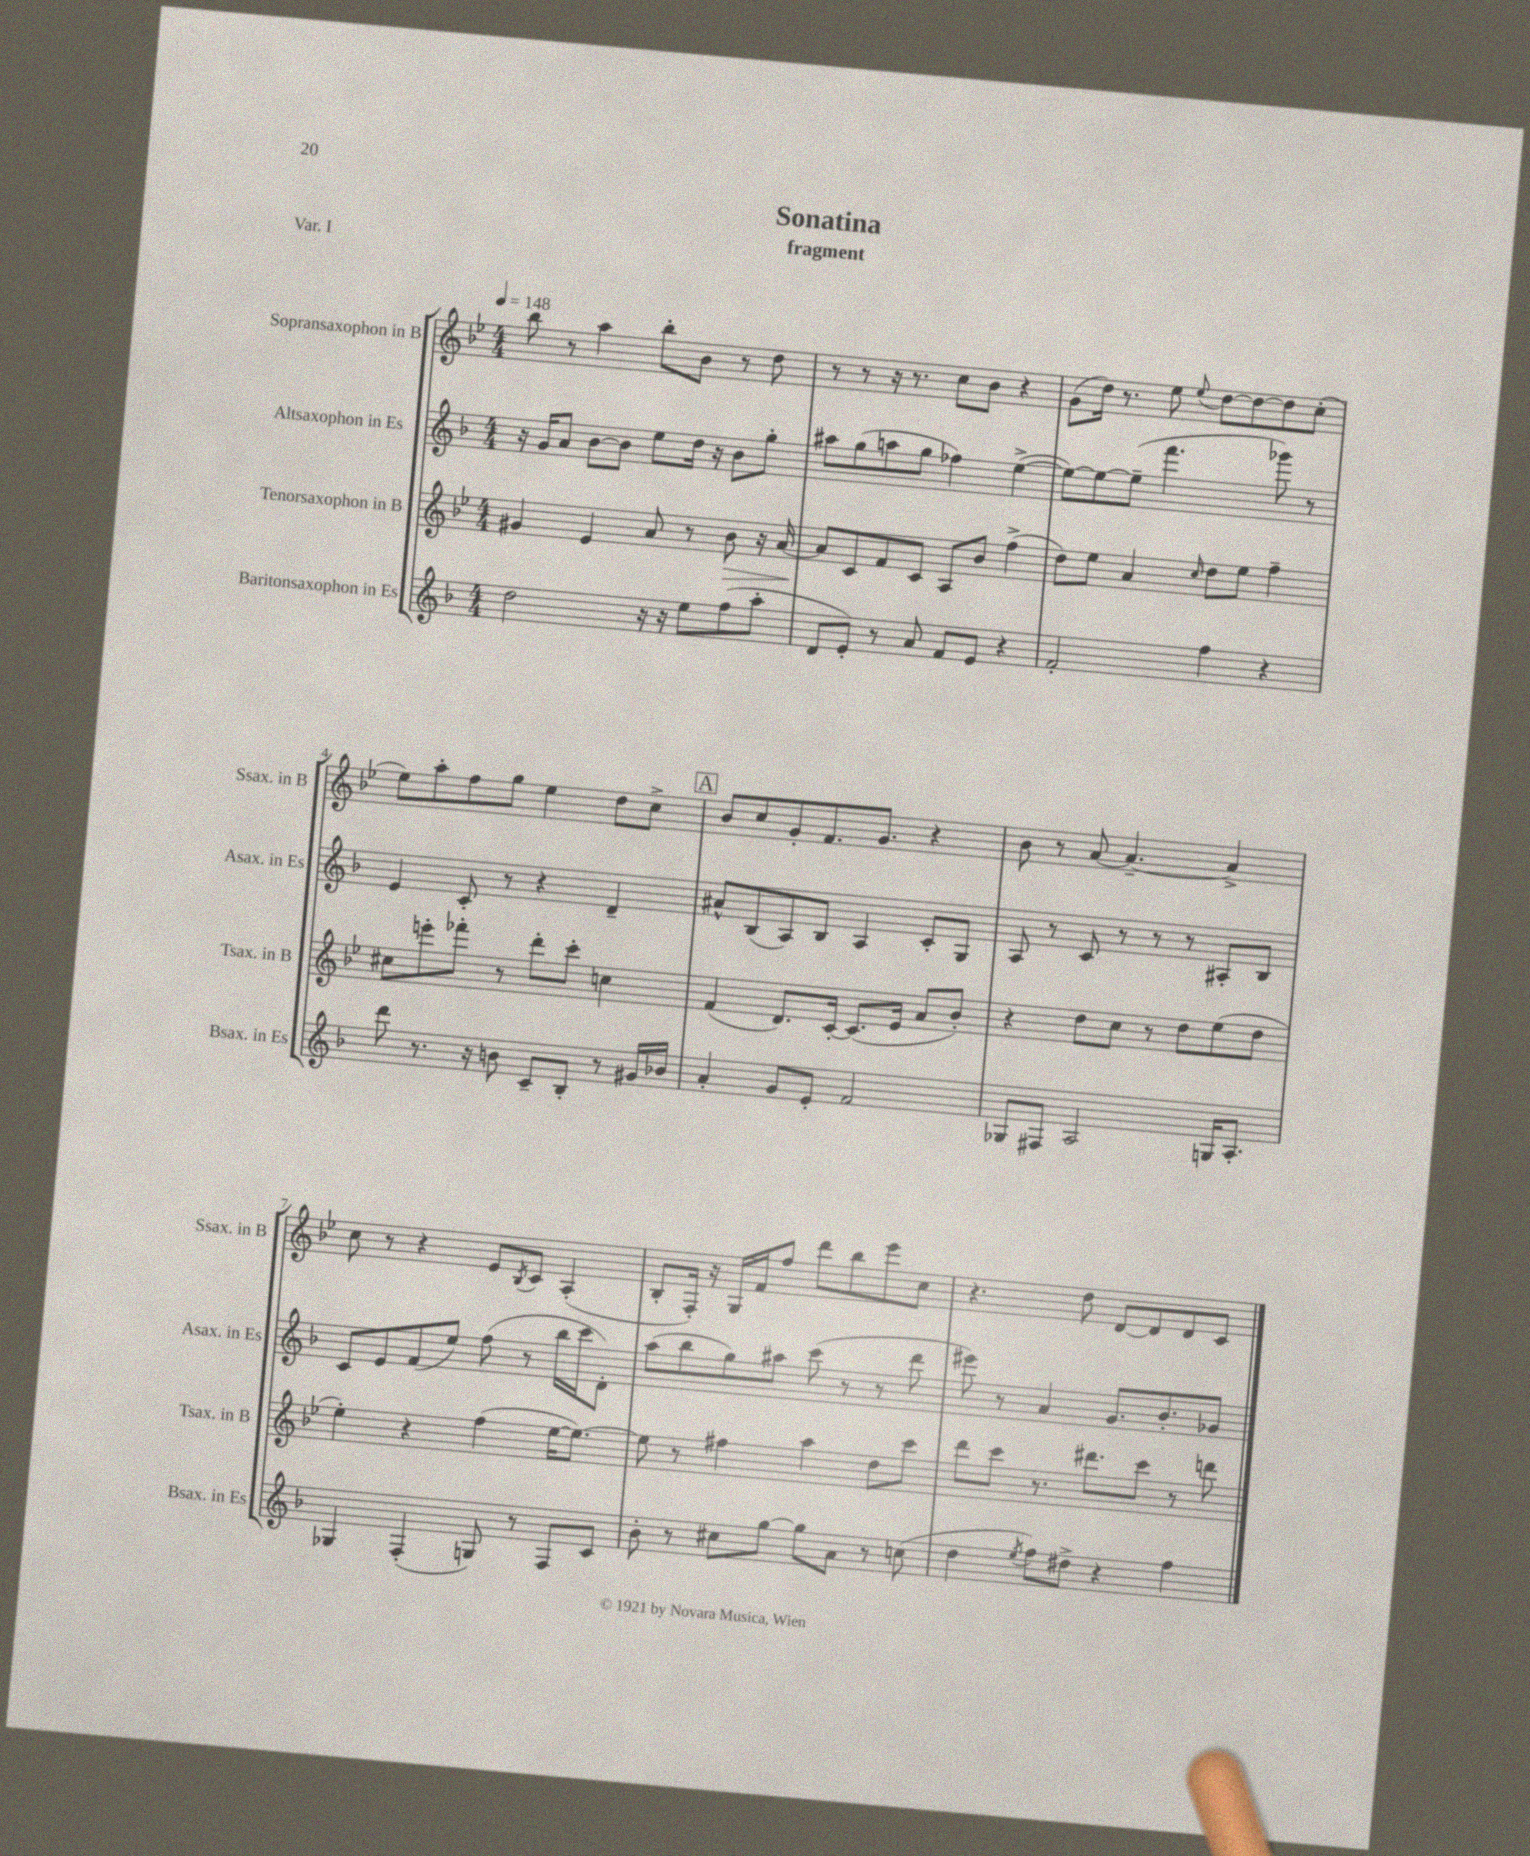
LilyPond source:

\header { title = "Sonatina" subtitle = "fragment" piece = "Var. I" }
<<
\new StaffGroup <<
\new Staff = "s0" \with { instrumentName = "Sopransaxophon in B" shortInstrumentName = "Ssax. in B" } {
    \clef treble \key bes \major \numericTimeSignature \time 4/4 \tempo 4 = 148
    bes''8 r8 a''4 bes''8-. bes'8 r8 d''8 |
    r8 r8 r16 r8. c''8 bes'8 r4 |
    g'8( d''16) r8. ees''8 \appoggiatura { ees''8 } d''8~ d''8~ d''8 c''8-.( |
    ees''8) a''8-. f''8 g''8 ees''4 d''8 c''8-> |
    \mark \markup { \box "A" } bes'8 c''8 g'8-. f'8. g'8. r4 |
    bes'8 r8 a'8~ a'4.~-- a'4-> |
    c''8 r8 r4 ees'8 \acciaccatura { bes8 } c'8 a4-.( |
    bes8-. f16-.) r16 g16 f'16 f''8 d'''8 bes''8 ees'''8 c''8 |
    r4. d''8 d'8~ d'8 d'8 c'8 \bar "|." |
}
\new Staff = "s1" \with { instrumentName = "Altsaxophon in Es" shortInstrumentName = "Asax. in Es" } {
    \clef treble \key f \major \numericTimeSignature \time 4/4
    r16 g'16 a'8 bes'8~ bes'8 e''8 d''16 r16 bes'8 g''8-. |
    ais''8 g''8( a''8 g''8 fes''4) e''4~->( |
    e''8~) e''8~ e''8--( f'''4. ges'''8) r8 |
    e'4 c'8-. r8 r4 d'4-- |
    \mark \markup { \box "A" } ais'8-^ bes8( a8) bes8 a4 c'8-. g8 |
    a8 r8 c'8 r8 r8 r8 ais8-. bes8 |
    c'8 e'8 f'8( e''8) f''8( r8 bes''16 c'''16 d'8-.) |
    a''8( bes''8 g''8) ais''8 c'''8( r8 r8 d'''8 |
    eis'''8) r8 a'4 g'8. bes'8.-. ges'8 \bar "|." |
}
\new Staff = "s2" \with { instrumentName = "Tenorsaxophon in B" shortInstrumentName = "Tsax. in B" } {
    \clef treble \key bes \major \numericTimeSignature \time 4/4
    gis'4 ees'4 a'8 r8 bes'8\> r16 a'16~ |
    a'8\! c'8 f'8 c'8 a8 bes'8 f''4->( |
    d''8) ees''8 a'4 \grace { c''16 } d''8 ees''8 f''4-- |
    cis''8 e'''8-. fes'''8-. r8 d'''8-. c'''8-. c''4 |
    \mark \markup { \box "A" } f'4( d'8.) c'16~-. c'8.( ees'16 a'8 bes'8-.) |
    r4 d''8 c''8 r8 d''8 ees''8( d''8 |
    ees''4-.) r4 f''4( ees''16~ ees''8.~) |
    ees''8 r8 fis''4 a''4 d''8 c'''8 |
    d'''8 c'''8 r8. dis'''8. c'''8 r8 d'''8 \bar "|." |
}
\new Staff = "s3" \with { instrumentName = "Baritonsaxophon in Es" shortInstrumentName = "Bsax. in Es" } {
    \clef treble \key f \major \numericTimeSignature \time 4/4
    d''2 r16 r16 e''8 f''8( a''8-. |
    d'8 e'8-.) r8 a'8 f'8 e'8 r4 |
    f'2-. f''4 r4 |
    d'''8 r8. r16 b'8 c'8-- bes8-. r8 gis'16 bes'16 |
    \mark \markup { \box "A" } a'4-. g'8 e'8-. f'2 |
    ges8 fis8 a2 g16 a8.-. |
    ges4 f4-.( g8) r8 f8 c'8 |
    bes'8-. r8 cis''8 g''8~ g''8 a'8 r8 c''8( |
    d''4 \acciaccatura { e''8 } f''8) dis''8-> r4 f''4 \bar "|." |
}
>>
>>
